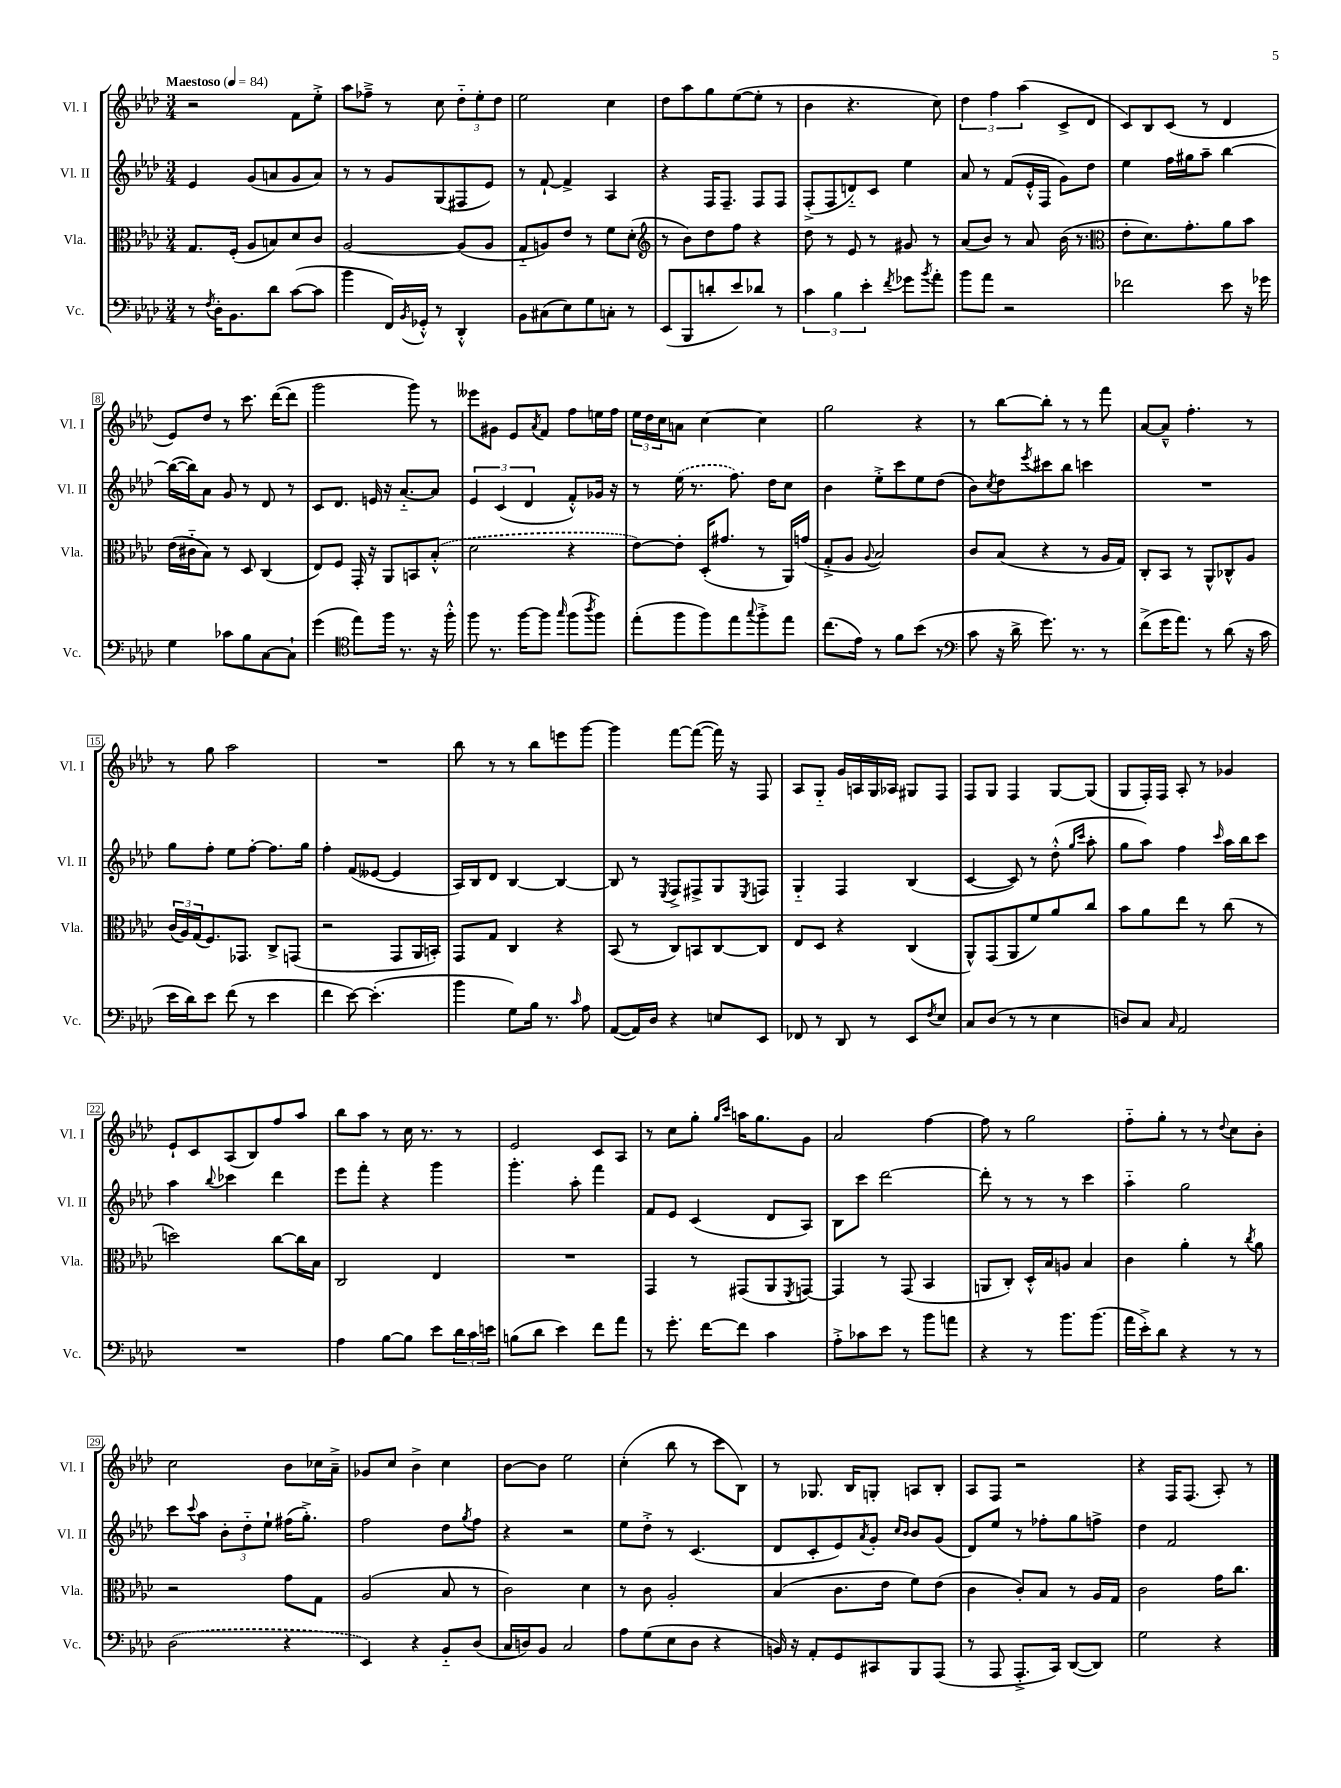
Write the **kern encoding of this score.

**kern	**kern	**kern	**kern
*staff4	*staff3	*staff2	*staff1
*clefF4	*clefC3	*clefG2	*clefG2
*k[b-e-a-d-]	*k[b-e-a-d-]	*k[b-e-a-d-]	*k[b-e-a-d-]
*M3/4	*M3/4	*M3/4	*M3/4
*MM84	*MM84	*MM84	*MM84
8r	8.G	4e-	2r
8qF	.	.	.
16D-'	.	.	.
8.BB-	(16F'	.	.
.	8A-	(8g	.
8d-	8B)	8a	.
([8c	8d-	8g	8f
8c]	8c	8a)	8ee-'^
=	=	=	=
4b-	[2A-	8r	8aa-
.	.	8r	8ff-~^
16FF)	.	8g	8r
8qBB-	.	.	.
16GG-'^^	.	.	.
8r	.	(8G	8cc
4DD-'^^	(8A-]	8F#	12dd-'~
.	.	.	12ee-'
.	8A-	8e-)	.
.	.	.	12dd-
=	=	=	=
8BB-	8G'~	8r	2ee-
(8C#	8A)	[8f`	.
8E-)	8e-	4f^]	.
8G	8r	.	.
8C'	8f	4A-	4cc
8r	(8d-'	.	.
=	=	=	=
*	*clefG2	*	*
(8EE-	8r	4r	8dd-
8BBB-	8b-)	.	8aa-
8d'	8dd-	16F	8gg
.	.	8.F~	.
8e-)	8ff	.	([8ee-
8d-	4r	8F	8ee-']
8r	.	8F	8r
=	=	=	=
6c	8dd-	(8F'^	4b-
.	8r	8F	.
6B-	.	.	.
.	8e-	8d'~)	4.r
6e-'	.	.	.
.	8r	8c	.
8qf	.	.	.
8g-	8g#	4ee-	.
8qb-	.	.	.
8a-'	8r	.	8cc)
=	=	=	=
8b-	(8a-	8a-	6dd-
8a-	8b-)	8r	.
.	.	.	6ff
2r	8r	(8f	.
.	.	.	(6aa-
.	8a-	16e-'^^	.
.	.	16F	.
.	(16b-	8g)	8c^
.	8.r	.	.
.	.	8dd-	8d-
=	=	=	=
*	*clefC3	*	*
2f-	8e-'	4ee-	8c)
.	8.d-)	.	8B-
.	.	16ff	(8c
.	8.g'	16gg#	.
.	.	8aa-~	8r
8e-	8a-	[4bb-	4d-
16r	8b-	.	.
16g-	.	.	.
=	=	=	=
4G	(16e-	(16bb-_	8e-)
.	16c#'~	16bb-])	.
.	8B-)	8a-	8dd-
8c-	8r	8g	8r
8B-	8D-	8r	8.ccc
[8C	(4C	8d-	.
.	.	.	([16ddd-
8C`]	.	8r	8ddd-]
=	=	=	=
(4g	8E-)	8c	2ggg
.	8F	8.d-	.
*clefC4	*	*	*
8ee-)	16GG'	.	.
.	16r	16e	.
16ff	8AA-	16r	.
8.r	.	[8.a-'~	.
.	8BB	.	8ggg)
16r	(8B-'^^	8a-]	8r
16ff'^^	.	.	.
=	=	=	=
8ff	2d-	6e-	8eee--
8.r	.	.	8g#
.	.	(6c	.
.	.	.	8e-
[16ff	.	.	.
.	.	6d-	.
.	.	.	8qa-
8ff]	.	.	8f
16qqgg	.	.	.
(8ff	4r	8f'^^)	8ff
8qaa-	.	.	.
8ff)	.	16g-	16ee
.	.	16r	16ff
=	=	=	=
(8ee-'	[8e-)	8r	24ee-
.	.	.	24dd-
.	.	.	24cc
8ff	8e-']	(16ee-	8a
.	.	8.r	.
8ff)	(16D-'	.	[4cc
.	8.g#	.	.
8ee-	.	8.ff)	.
8qqgg	.	.	.
8ff'^	8r	.	4cc]
.	.	16dd-	.
8ee-	16AA-)	8cc	.
.	(16g	.	.
=	=	=	=
(8.cc	8G'^	4b-	2gg
.	8A-	.	.
16e-)	.	.	.
.	8qqA-	.	.
8r	2B-)	8ee-'^	.
8f	.	8ccc	.
(8b-	.	8ee-	4r
8r	.	(8dd-	.
=	=	=	=
*clefF4	*	*	*
8c	8c	8b-)	8r
.	.	8qcc	.
16r	(8B-	8dd-	[8bb-
16d-^	.	.	.
.	.	8qeee-	.
8.g)	4r	8ccc#	8bb-']
.	.	8bb-	8r
8.r	.	.	.
.	8r	4ccc	8r
8r	16A-	.	8fff
.	16G)	.	.
=	=	=	=
(8f^	8C'	2.r	[8a-
16g	8BB-	.	8a-~^^]
8.a-)	.	.	.
.	8r	.	4.ff'
8r	8AA-^^	.	.
(8d-	8C-^^	.	.
16r	8A-	.	8r
16c	.	.	.
=	=	=	=
16e-	(24c	8gg	8r
.	24A-)	.	.
16d-)	.	.	.
.	(24G	.	.
8e-	8.F)	8ff'	8gg
(8f	.	8ee-	2aa-
.	8.GG-	.	.
8r	.	[8ff'	.
4e-	8C^	8.ff]	.
.	(8GG	.	.
.	.	16gg	.
=	=	=	=
4f	2r	4ff'	2.r
[8e-)	.	(8f	.
(4.e-']	.	[8e--	.
.	8GG	4e--]	.
.	16AA-	.	.
.	16BB')	.	.
=	=	=	=
4b-	8GG	16A-)	8bb-
.	.	16B-	.
.	8G	8d-	8r
8G)	4C	[4B-	8r
16B-	.	.	8bb-
8.r	.	.	.
.	4r	4B-_	8eee
16qqc	.	.	.
8A-	.	.	[8ggg
=	=	=	=
([8AA-	(8BB-	8B-]	4ggg]
16AA-])	8r	8r	.
16D-	.	.	.
.	.	8qE-	.
4r	8C)	8F^	[8fff
.	8BB	8F#^	(8fff_
8E	[8C	8G	16fff])
.	.	.	16r
.	.	8qE-	.
8EE-	8C]	8F	8F
=	=	=	=
8FF-	8E-	4G'~	8A-
8r	8D-	.	8G'~
8DD-	4r	4F	16g
.	.	.	16A
8r	.	.	16G
.	.	.	16A-
8EE-	(4C	(4B-	8G#
8qF	.	.	.
8E-	.	.	8F
=	=	=	=
8C	8AA-^^)	[4c	8F
(8D-	(8GG	.	8G
8r	8AA-	8c])	4F
8r	8f)	8r	.
4E-	8a-	(8dd-'^^	[8G
.	.	16qqgg	.
.	.	16qqccc	.
.	8cc	8aa-'	(8G]
=	=	=	=
8D)	8b-	8gg	8G
8C	8a-	8aa-)	16F')
.	.	.	16F
16qqC	.	.	.
2AA-	8ee-	4ff	8A-'
.	8r	.	8r
.	.	16qqccc	.
.	(8cc	16aa-	4g-
.	.	16bb-	.
.	8r	8ccc	.
=	=	=	=
2.r	2dd)	4aa-	8e-`
.	.	.	8c
.	.	8qqbb-	.
.	.	4ccc-	(8A-
.	.	.	8B-)
.	[8cc	4ddd-	8ff
.	16cc]	.	8aa-
.	16B-	.	.
=	=	=	=
4A-	2C	8eee-	8bb-
.	.	8fff'	8aa-
[8B-	.	4r	8r
8B-]	.	.	16cc
.	.	.	8.r
8e-	4E-	4ggg	.
24d-	.	.	8r
24c	.	.	.
24e	.	.	.
=	=	=	=
(8B	2.r	4.ggg'	2e-
8d-	.	.	.
4e-)	.	.	.
.	.	8aa-'	.
8f	.	4fff	8c
8a-	.	.	8A-
=	=	=	=
8r	4GG	8f	8r
8.g'	.	8e-	8cc
.	8r	(4c	8gg'
[16f	.	.	.
.	.	.	16qqgg
.	.	.	16qqccc
8f]	(8GG#	.	16aa
.	.	.	8.gg
4c	8AA-	8d-	.
.	8qFF	.	.
.	[8GG)	8A-)	8g
=	=	=	=
8A-'^	4GG]	8B-	2a-
8c-	.	8ccc	.
8e-	8r	[2ddd-	.
8r	(8GG	.	.
8b-	4BB-	.	[4ff
8a	.	.	.
=	=	=	=
4r	8AA	8ddd-']	8ff]
.	8C')	8r	8r
8r	16D-'^^	8r	2gg
.	16B-	.	.
8.b-	8A	8r	.
.	4B-	4ccc	.
(8.b-	.	.	.
=	=	=	=
16a-	4c	4aa-'~	8ff'~
16e-'^)	.	.	.
8d-	.	.	8gg'
4r	4a-'	2gg	8r
.	.	.	8r
.	.	.	8qqdd-
8r	8r	.	8cc
.	8qcc	.	.
8r	8a-	.	8b-'
=	=	=	=
(2D-	2r	8ccc	2cc
.	.	8qqccc	.
.	.	8aa-	.
.	.	12b-'	.
.	.	12dd-'~	.
.	.	12ee-`	.
4r	8g	(16ff#	8b-
.	.	8.gg'^)	.
.	8G	.	16cc-
.	.	.	16a-~^
=	=	=	=
4EE-)	(2A-	2ff	8g-
.	.	.	8cc
4r	.	.	4b-^
8BB-'~	8B-	8dd-	4cc
.	.	8qgg	.
(8D-	8r	8ff	.
=	=	=	=
16C	2c)	4r	[8b-
16D)	.	.	.
8BB-	.	.	8b-]
2C	.	2r	2ee-
.	4d-	.	.
=	=	=	=
8A-	8r	8ee-	(4cc'
(8G	8c	8dd-'^	.
8E-	2A-'	8r	8bb-
8D-	.	(4.c	8r
4r	.	.	8ccc
.	.	.	8B-)
=	=	=	=
16BB)	(4B-	8d-	8r
16r	.	.	.
8AA-'	.	8c'	8.G-
8GG	8.c	8e-)	.
.	.	.	16B-
.	.	8qa-	.
8CC#	.	8g'	8G'
.	16e-	.	.
.	.	16qqcc	.
.	.	16qqb-	.
8BBB-	8f)	8b-	8A
(8AAA-	(8e-	(8g	8B-'
=	=	=	=
8r	4c	8d-)	8A-
8AAA-	.	8ee-	8F
8.AAA-'^	8c')	8r	2r
.	8B-	8ff-'	.
16CC)	.	.	.
([8DD-	8r	8gg	.
8DD-])	16A-	8ff^	.
.	16G	.	.
=	=	=	=
2G	2c	4dd-	4r
.	.	2f	16F
.	.	.	(8.F
4r	16g	.	8A-')
.	8.cc	.	.
.	.	.	8r
==	==	==	==
*-	*-	*-	*-
